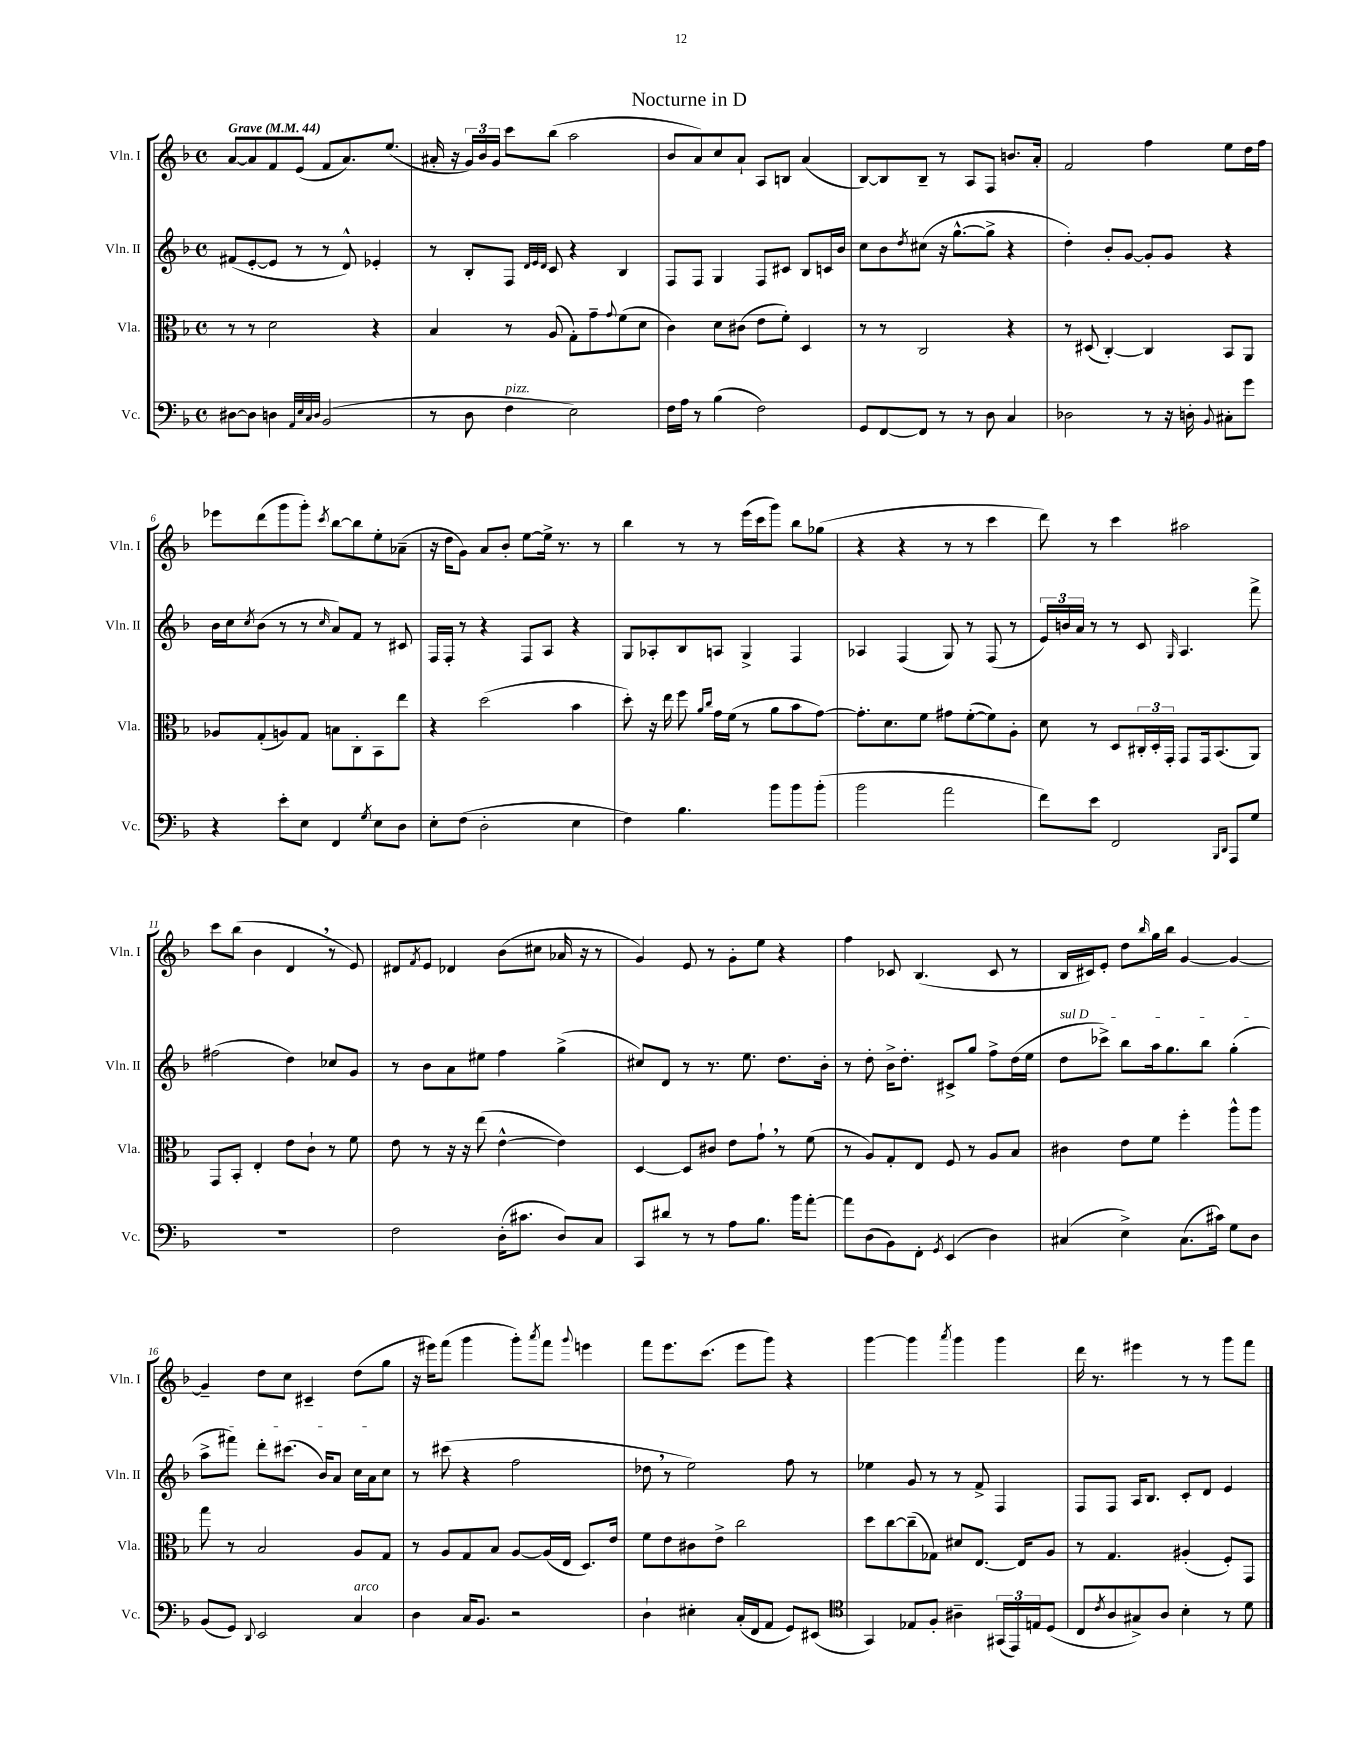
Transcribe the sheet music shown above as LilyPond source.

\header { title = "Nocturne in D" }
<<
\new StaffGroup <<
\new Staff = "s0" \with { instrumentName = "Vln. I" shortInstrumentName = "Vln. I" } {
    \clef treble \key f \major \defaultTimeSignature \time 4/4 \tempo "Grave" 4 = 44
    a'8~ a'8 f'8 e'8( f'8 a'8.) e''8.( |
    ais'16-. r16 \tuplet 3/2 { g'16) bes'16 g'16 } c'''8 bes''8( a''2 |
    bes'8 a'8) c''8 a'8-! a8 b8 a'4( |
    bes8~) bes8 bes8-- r8 a8 f8 b'8. a'16-. |
    f'2 f''4 e''8 d''16 f''16 |
    ees'''8 d'''8( g'''8 g'''8-.) \acciaccatura { c'''8 } bes''8~ bes''8 e''8-. aes'8--( |
    r16 d''16 g'8) a'8 bes'8-. e''8~ e''16-> r8. r8 |
    bes''4 r8 r8 e'''16( c'''16 g'''8) bes''8 ges''8( |
    r4 r4 r8 r8 c'''4 |
    d'''8) r8 c'''4 ais''2 |
    c'''8 bes''8( bes'4 d'4 \breathe r8 e'8) |
    dis'8 \acciaccatura { f'8 } e'8 des'4 bes'8( cis''8 aes'16 r16 r8 |
    g'4) e'8 r8 g'8-. e''8 r4 |
    f''4 ces'8 bes4.( ces'8 r8 |
    bes16 cis'16) e'8-. d''8 \grace { bes''16 } g''16 bes''16 g'4~ g'4~ |
    g'4-- d''8 c''8 cis'4-- d''8( g''8 |
    r16 eis'''16) f'''8( g'''4 g'''8-.) \acciaccatura { a'''8 } f'''8 \appoggiatura { g'''8 } e'''4 |
    f'''8 e'''8. c'''8.( e'''8 g'''8) r4 |
    g'''4~ g'''4 \acciaccatura { a'''8 } g'''4 g'''4 |
    d'''16 r8. eis'''4 r8 r8 g'''8 f'''8 \bar "|." |
}
\new Staff = "s1" \with { instrumentName = "Vln. II" shortInstrumentName = "Vln. II" } {
    \clef treble \key f \major \defaultTimeSignature \time 4/4
    fis'8( e'8~-. e'8 r8 r8 d'8-^) ees'4-. |
    r8 bes8-. f8 \grace { d'32 e'32 d'32 } c'8 r4 bes4 |
    f8 f8 g4 f8 cis'8 bes8 c'16 bes'16 |
    c''8 bes'8 \acciaccatura { d''8 } cis''8( r16 g''8.~-^ g''8-> r4 |
    d''4-.) bes'8-. g'8~ g'8-. g'8 r4 |
    bes'16 c''16 \acciaccatura { c''8 } bes'8( r8 r8 \grace { c''16 } a'8) f'8 r8 cis'8 |
    f16 f16-. r8 r4 f8 a8 r4 |
    g8 aes8-. bes8 a8 g4-> f4 |
    aes4 f4( g8) r8 f8( r8 |
    \tuplet 3/2 { e'16) b'16 a'16 } r8 r8 c'8 \grace { g16 } a4. f'''8-> |
    fis''2( d''4) ces''8 g'8 |
    r8 bes'8 a'8 eis''8 f''4 g''4->( |
    cis''8) d'8 r8 r8. e''8. d''8. bes'16-. |
    r8 d''8-. bes'16-> d''8.-. cis'8-> g''8 f''8-> d''16( e''16 |
    \once \override TextSpanner.bound-details.left.text = \markup { \italic "sul D" } d''8\startTextSpan ces'''8->) bes''8 a''16 g''8. bes''8 g''4-.( |
    a''8-> fis'''8) d'''8-. cis'''8.( bes'16) a'8 c''16 a'16 c''8\stopTextSpan |
    r8 cis'''8( r4 f''2 |
    des''8 \breathe r8 e''2) f''8 r8 |
    ees''4 g'8 r8 r8 f'8-> f4 |
    f8 f8 a16 bes8. c'8-. d'8 e'4 \bar "|." |
}
\new Staff = "s2" \with { instrumentName = "Vla." shortInstrumentName = "Vla." } {
    \clef alto \key f \major \defaultTimeSignature \time 4/4
    r8 r8 d'2 r4 |
    bes4 r8 a8( g8-.) g'8-- \appoggiatura { g'8 } f'8( d'8 |
    c'4) d'8 cis'8( e'8 f'8-.) d4 |
    r8 r8 c2 r4 |
    r8 dis8( c4~-.) c4 bes,8 a,8 |
    aes8 g8-.( a8) g8 b8 c8-. bes,8 e''8 |
    r4 d''2( bes'4 |
    d''8-.) r16 e''16 f''8 \grace { a'16 c''16 } g'16 f'16( r8 a'8 bes'8 g'8~) |
    g'8.-. d'8. f'8 gis'8 f'8~-.( f'8) a8-. |
    d'8 r8 d8 \tuplet 3/2 { cis16-. d16-. g,16-. } g,8 g,16 bes,8.( a,8) |
    g,8 bes,8-. e4-. e'8 c'8-! r8 f'8 |
    e'8 r8 r16 r16 e''8( e'4~-^ e'4) |
    d4~ d8 cis'8 e'8 g'8-! \breathe r8 f'8( |
    r8 a8) g8-. e8 f8 r8 a8 bes8 |
    cis'4 e'8 f'8 f''4-. a''8-^ a''8 |
    g''8 r8 bes2 a8 g8 |
    r8 a8 g8 bes8 a8~ a16( e16 d8.) e'16 |
    f'8 e'8 cis'8 e'8-> c''2 |
    d''8 c''8~ c''8--( ges8) dis'8 e8.~ e16 a8 |
    r8 g4. ais4-.( f8-.) g,8 \bar "|." |
}
\new Staff = "s3" \with { instrumentName = "Vc." shortInstrumentName = "Vc." } {
    \clef bass \key f \major \defaultTimeSignature \time 4/4
    dis8~ dis8 d4 \grace { a,32 e32 c32 d32 } bes,2( |
    r8 d8 f4^\markup { \italic "pizz." } e2) |
    f16 a16 r8 bes4( f2) |
    g,8 f,8~ f,8 r8 r8 d8 c4 |
    des2 r8 r16 d16-. \appoggiatura { bes,8 } cis8-. g'8 |
    r4 e'8-. e8 f,4 \acciaccatura { g8 } e8 d8 |
    e8-. f8( d2-. e4 |
    f4) bes4. bes'8 bes'8 bes'8-.( |
    bes'2 a'2 |
    f'8) e'8 f,2 \grace { bes,,16 d,16 } a,,8 g8 |
    R1 |
    f2 d16-.( cis'8. d8) c8 |
    c,8 dis'8 r8 r8 a8 bes8. bes'16 a'8~-. |
    a'8 d8( bes,8) f,8-. \acciaccatura { g,8 } e,4( d4) |
    cis4( e4->) cis8.( cis'16) g8 d8 |
    bes,8( g,8) \appoggiatura { d,8 } e,2 c4^\markup { \italic "arco" } |
    d4 c16 bes,8. r2 |
    d4-! eis4-. c16-.( f,16 a,8 g,8) eis,8( |
    \clef tenor g,4) ees8 f8-. ais4-- \tuplet 3/2 { gis,16( e,16) e16 } d8( |
    c8 \acciaccatura { c'8 } a8 gis8->) a8 bes4-. r8 d'8 \bar "|." |
}
>>
>>
